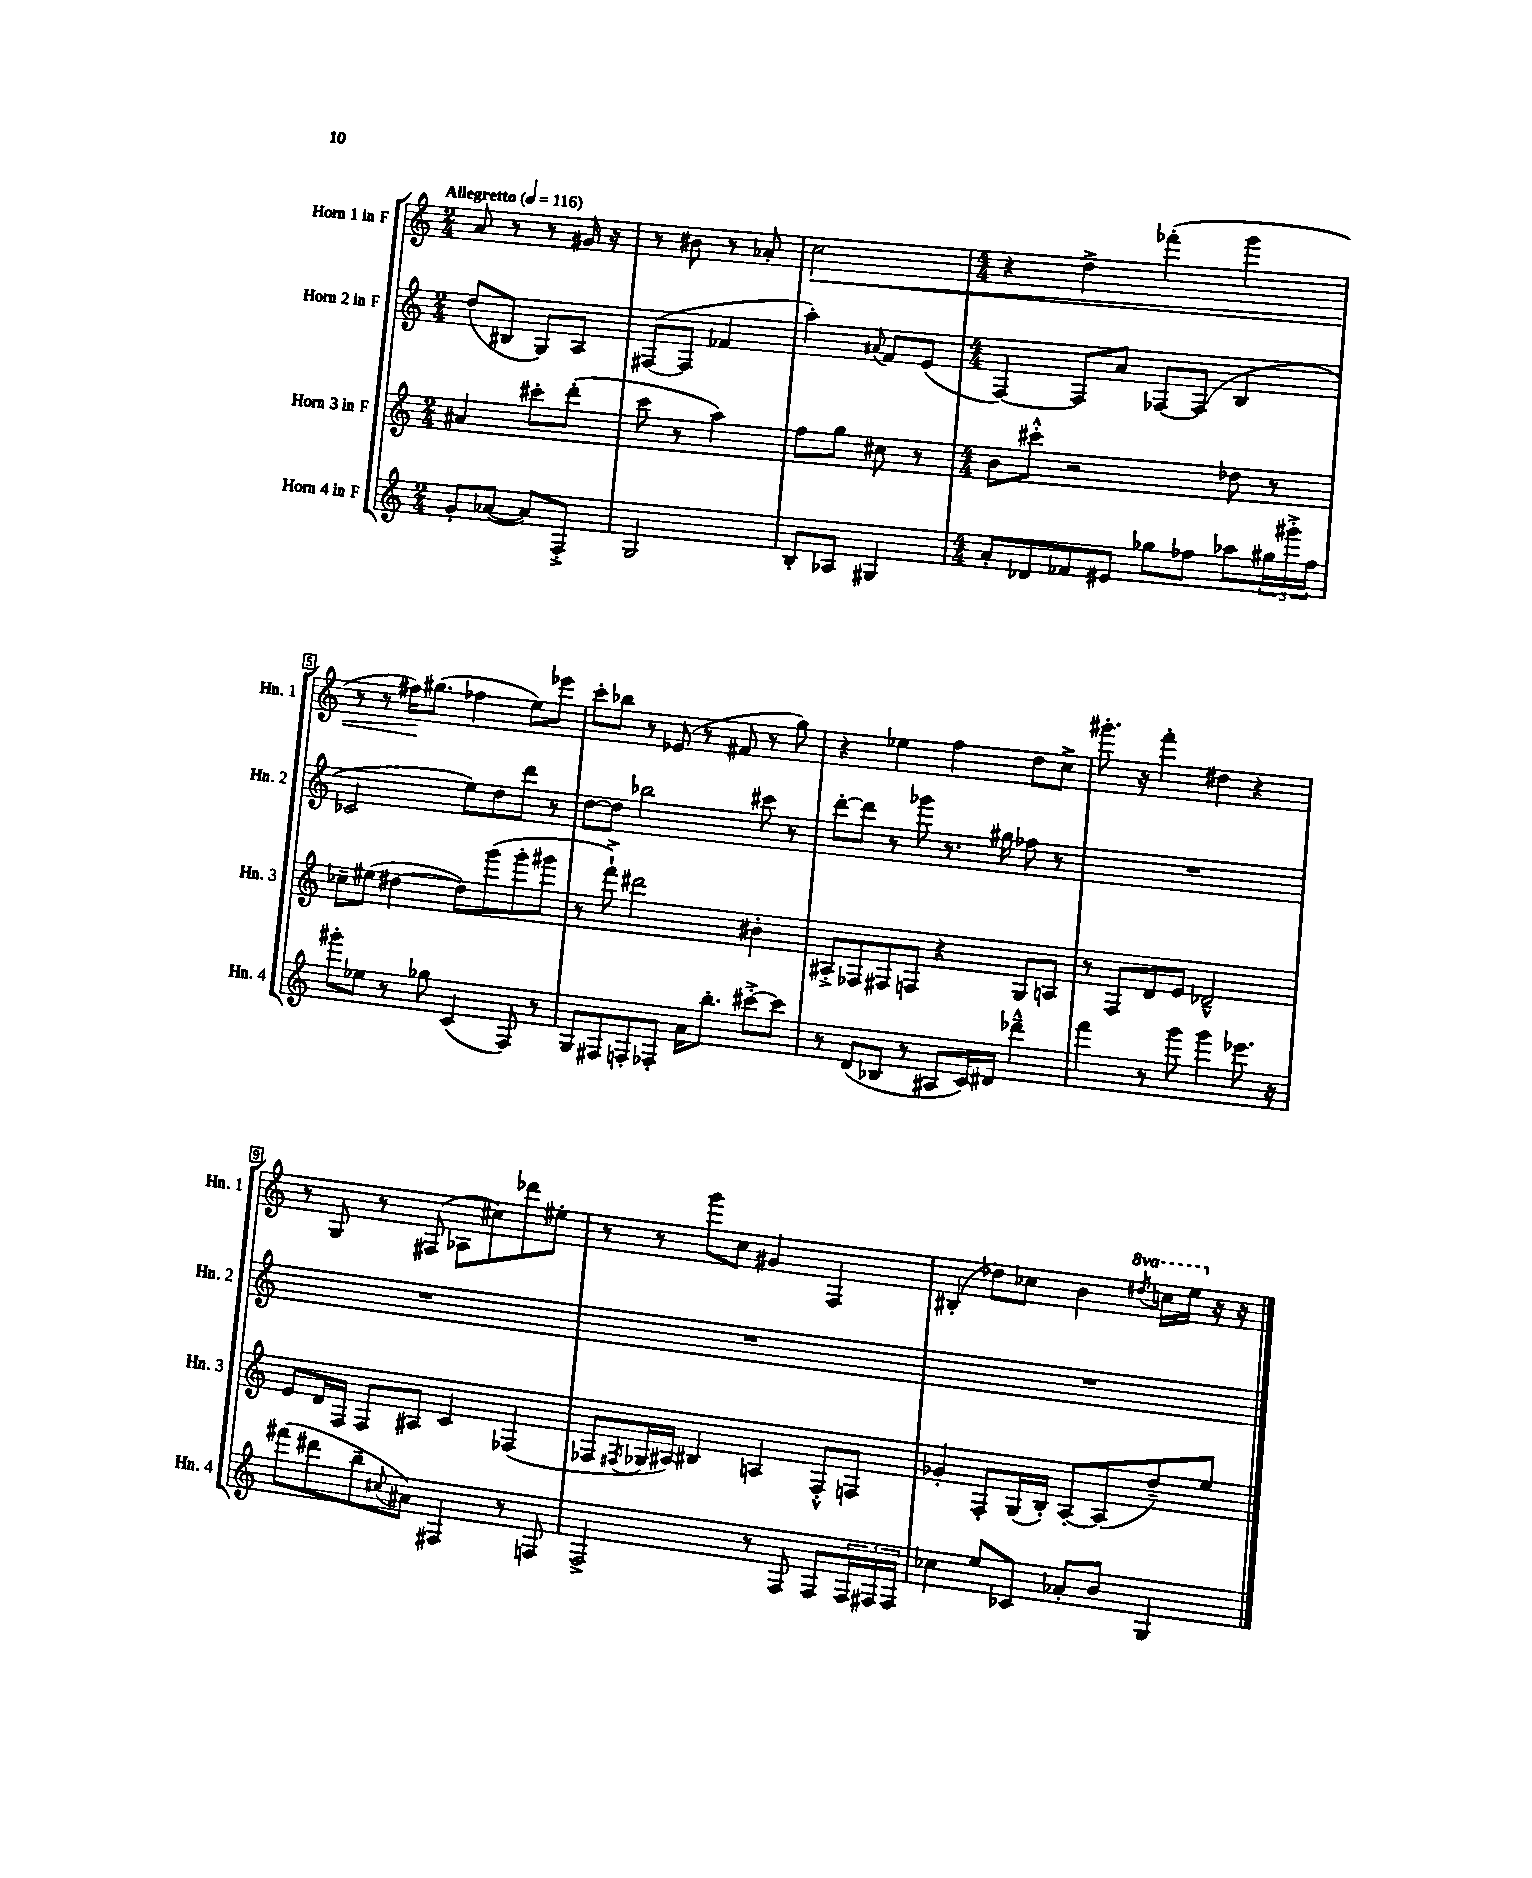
<<
\new StaffGroup <<
\new Staff = "s0" \with { instrumentName = "Horn 1 in F" shortInstrumentName = "Hn. 1" } {
    \clef treble \key c \major \numericTimeSignature \time 2/4 \set Staff.ottavationMarkups = #ottavation-simple-ordinals \tempo "Allegretto" 4 = 116
    a'8 r8 r8 gis'16 r16 |
    r8 bis'8 r8 aes'8-. |
    c''2\< |
    \numericTimeSignature \time 4/4 r4 d''4-> fes'''4-.( g'''4 |
    r8 r8 fis''16\!) gis''8.( fes''4 e''8) ees'''8 |
    c'''8-. bes''8 r8 ees'8( r8 fis'8 r8 g''8) |
    r4 ees''4 f''4 d''8 c''8-> |
    gis'''8.-. r16 f'''4-. dis''4 r4 |
    r8 g8 r8 fis8( aes8 cis''8) des'''8 eis''8-. |
    r8 r8 g'''8 c''8 gis'4 f4 |
    bis4-.( des''8) ces''8 b'4 \ottava #1 \acciaccatura { dis'''8 } c'''!16 e'''16 \ottava #0 r16 r16 \bar "|." |
}
\new Staff = "s1" \with { instrumentName = "Horn 2 in F" shortInstrumentName = "Hn. 2" } {
    \clef treble \key c \major \numericTimeSignature \time 2/4
    d''8( bis8 g8) a8 |
    fis8~( fis8 fes'4 |
    a''4-.) \appoggiatura { ais'8 } f'8 e'8( |
    \numericTimeSignature \time 4/4 f4~) f8 a'8 fes8~ fes8( b4 |
    ces'2 e''8) d''8 d'''8 r8 |
    d''8~ d''8 bes''2 cis'''8 r8 |
    d'''8~-. d'''8 r8 ges'''8 r8. gis''16 fes''8 r8 |
    R1 |
    R1 |
    R1 |
    R1 \bar "|." |
}
\new Staff = "s2" \with { instrumentName = "Horn 3 in F" shortInstrumentName = "Hn. 3" } {
    \clef treble \key c \major \numericTimeSignature \time 2/4
    ais'4 cis'''8-. d'''8-.( |
    c'''8 r8 a''4) |
    f''8 g''8 cis''8 r8 |
    \numericTimeSignature \time 4/4 b'8 cis'''8-.-^ r2 des''8 r8 |
    ces''8-- eis''8( dis''4~ dis''8) g'''8( g'''8-. gis'''8 |
    r8 f'''8-!->) dis'''2 bis'4-. |
    ais8-.-> fes8 fis8 f8 r4 g8 a8 |
    r8 f8 d'8 e'8 des'2---^ |
    e'8 d'16 f16 f8 ais8 c'4 fes4( |
    fes8 \acciaccatura { fis8 } ges16 ais16) bis4 a4 fis8-.-^ f8 |
    ges'4-. f8-. g16( b16-.) a8~-. a8( d''8--) e''8 \bar "|." |
}
\new Staff = "s3" \with { instrumentName = "Horn 4 in F" shortInstrumentName = "Hn. 4" } {
    \clef treble \key c \major \numericTimeSignature \time 2/4
    g'8-. aes'8~( aes'8) f8-.-> |
    g2 |
    b8-. aes8 gis4 |
    \numericTimeSignature \time 4/4 a'8-. des'8 fes'8 eis'8 ges''8 fes''8 aes''8 \tuplet 3/2 { gis''16 gis'''16-.-> fes''16 } |
    gis'''8-. ees''8 r8 ges''8 c'4( f8) r8 |
    g8 fis8 f8-. fes8-. a'16 b''8.-. cis'''8~-.-> cis'''8 |
    r8 d'8( bes8 r8 ais8 c'16) dis'16 des'''4---^ |
    f'''4 r8 g'''8 g'''4 ees'''8. r16 |
    fis'''8( dis'''8 b''8-- \appoggiatura { cis''8 } ais'8) fis4 r8 f8 |
    f2-> r8 f8 f8 \tuplet 3/2 { f16 fis16 fis16 } |
    ces''4 e''8 ces'8 aes'8-. b'8 g4 \bar "|." |
}
>>
>>
\layout { \context { \Score \override BarNumber.stencil = #(make-stencil-boxer 0.1 0.3 ly:text-interface::print) } }
